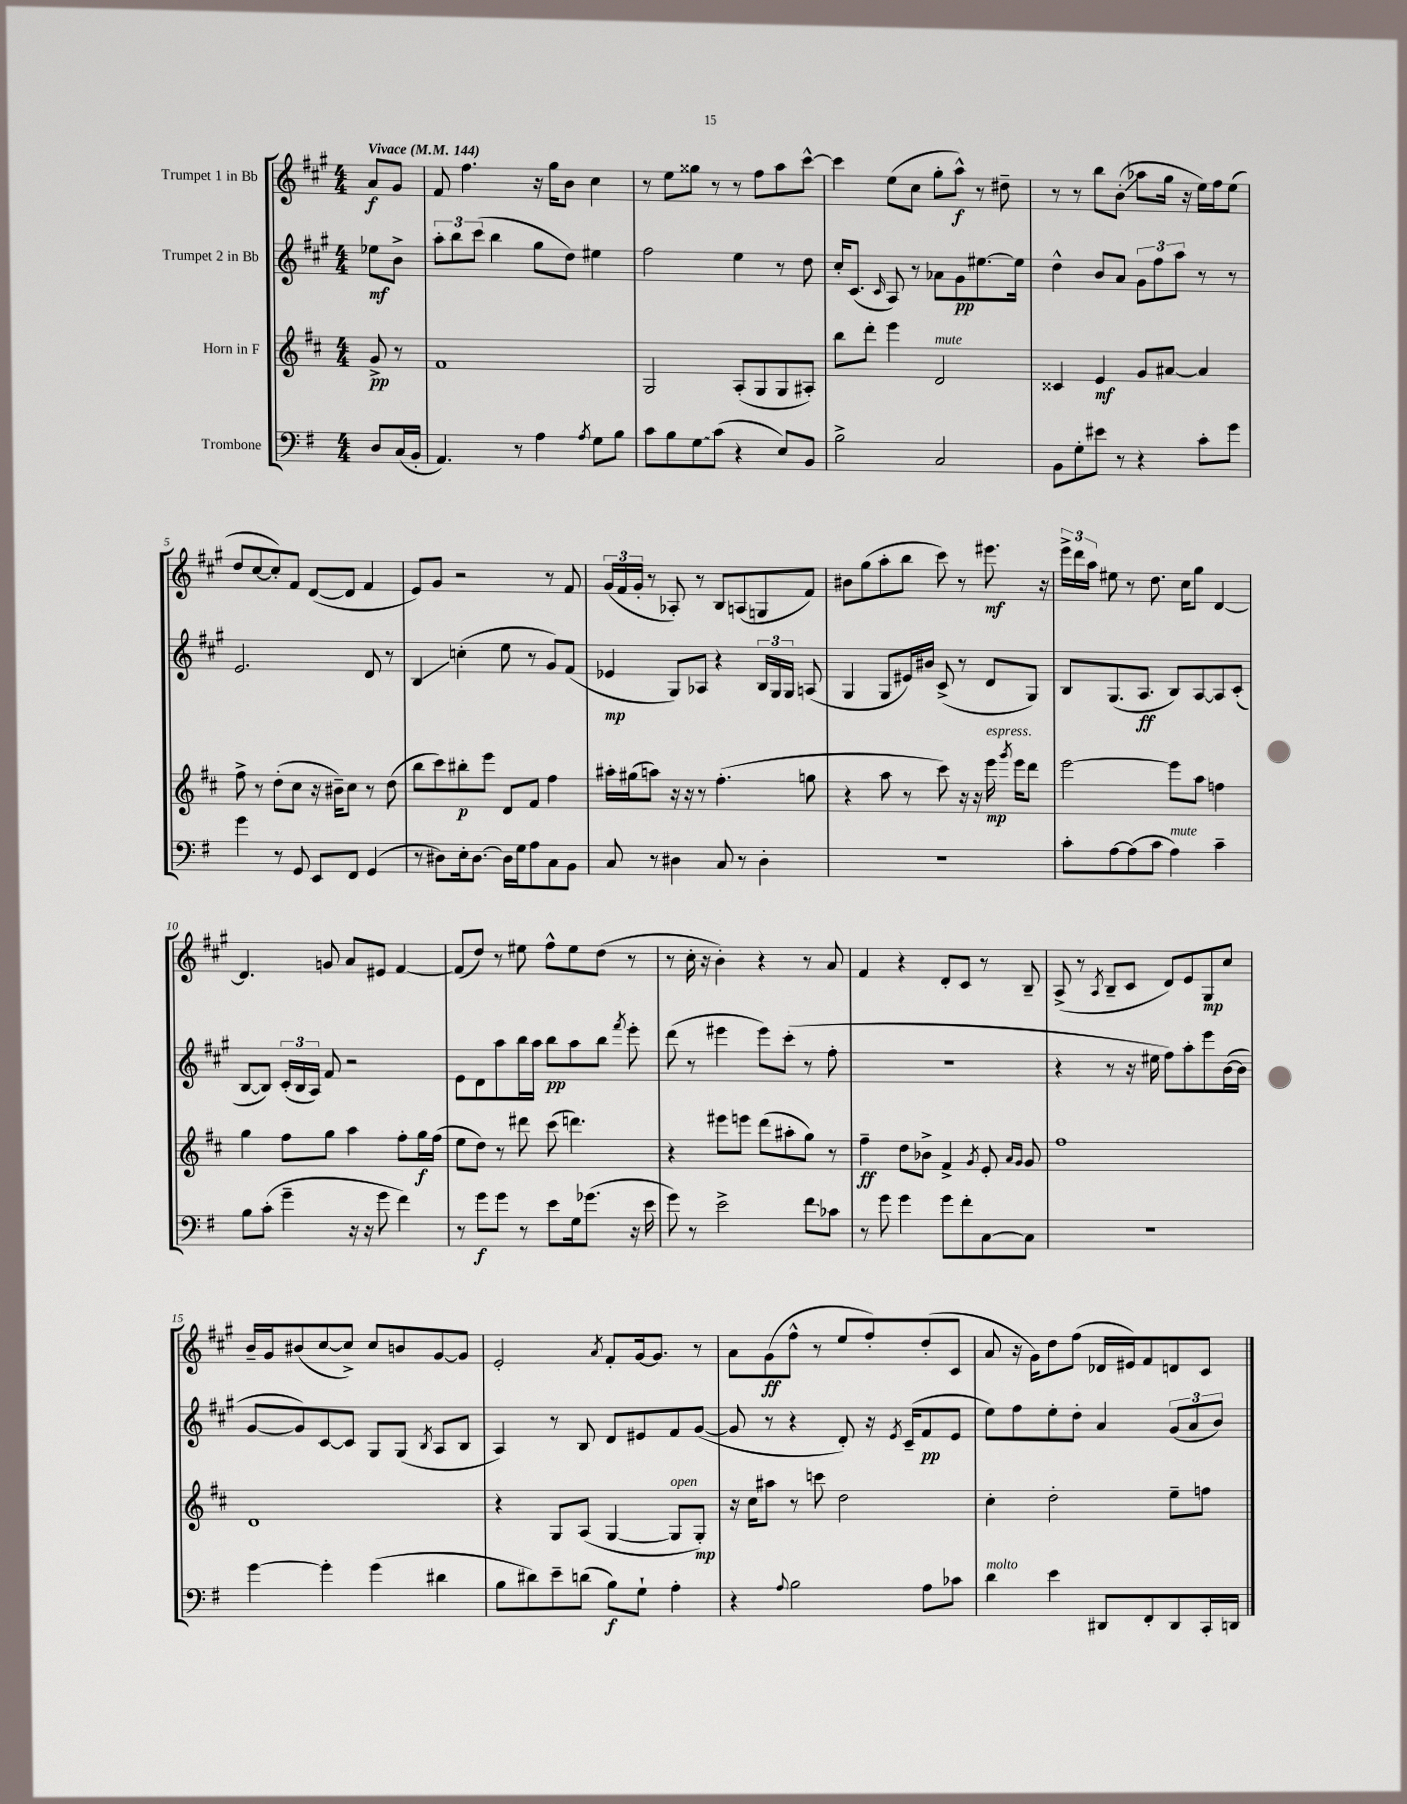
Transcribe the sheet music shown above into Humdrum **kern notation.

**kern	**kern	**kern	**kern
*staff4	*staff3	*staff2	*staff1
*clefF4	*clefG2	*clefG2	*clefG2
*k[f#]	*k[f#c#]	*k[f#c#g#]	*k[f#c#g#]
*M4/4	*M4/4	*M4/4	*M4/4
*MM144	*MM144	*MM144	*MM144
8D	8g^	8ee-	8a
(16C	8r	8b^	8g#
16BB'	.	.	.
=	=	=	=
4.AA)	1f#	12aa'	8f#
.	.	12bb	.
.	.	.	4.ff#
.	.	(12ccc#	.
.	.	4bb	.
8r	.	.	.
4A	.	8gg#	16r
.	.	.	16gg#
.	.	8dd)	8b
8qA	.	.	.
8G	.	4ee#	4cc#
8B	.	.	.
=	=	=	=
8c	2G	2ff#	8r
8B	.	.	8ee
8G	.	.	8gg##
(8c	.	.	8r
4r	(8A'	4ee	8r
.	8G	.	8ff#
8E)	8G	8r	8aa
8BB	8A#')	8dd	[8ccc#^^
=	=	=	=
2B^	8bb	16cc#'	4ccc#]
.	.	(8.c#	.
.	8ddd'	.	.
.	.	16qqc#	.
.	4eee	8A)	(8ee
.	.	8r	8cc#
2C	2d	8a-	8gg#'
.	.	8g#	8aa^^)
.	.	[8.ee#	8r
.	.	.	8dd#~
.	.	16ee#]	.
=	=	=	=
8BB	4c##	4dd^^	8r
8G'	.	.	8r
8e#	4e	8b	8bb
8r	.	8a	(8b'
4r	8g	12g#	8aa-
.	.	12ff#	.
.	[8a#	.	16gg#
.	.	12aa	.
.	.	.	16r
8c'	4a#]	8r	16ee)
.	.	.	16ff#
8g	.	8r	(8ee
=	=	=	=
4g	8ff#^	2.e	8dd
.	8r	.	[8cc#
8r	(8dd'	.	8cc#'])
8GG	8cc#	.	8f#
8EE	16r	.	([8d
.	16b#~)	.	.
8FF#	8cc#	.	8d]
(4GG	8r	8d	4f#
.	(8dd	8r	.
=	=	=	=
8r	8bb	4B	8e)
8D#)	8ccc#)	.	8g#
16E'	8bb#'	(4cc'	2r
[8.D#	.	.	.
.	8eee	.	.
16D#]	8d	8ee	.
16G	.	.	.
8A	8f#	8r	.
8C	4ff#	8g#)	8r
8BB	.	(8f#	8f#
=	=	=	=
8C	16aa#'	4e-	(24g#
.	.	.	24f#
.	(16gg#	.	.
.	.	.	24g#'
8r	8aa)	.	8r
4D#	16r	8G#)	8A-')
.	16r	.	.
.	8r	8A-	8r
8C	(4.ff#'	4r	8B
8r	.	.	(8A
4D#'	.	24B	8G
.	.	24G#	.
.	.	24G#	.
.	8gg	(8A	8f#)
=	=	=	=
1r	4r	4G#	8b#
.	.	.	(8gg#
.	8aa	8G#	8aa'
.	8r	16e#)	8bb
.	.	16b#	.
.	8ccc#)	(8c#^	8ccc#)
.	16r	8r	8r
.	16r	.	.
.	16eee	8d	8.eee#
.	8qggg	.	.
.	16eee	.	.
.	8ddd	8G#)	.
.	.	.	16r
=	=	=	=
8c'	[2eee	8B	24eee^
.	.	.	24ddd
.	.	.	24aa
[8A	.	(8.G#	8ee#
(8A]	.	.	8r
.	.	8.A	.
8c	.	.	8.dd
4A)	8eee]	8B)	.
.	.	.	16cc#
.	8aa	[8A	8gg#
4c~	4ff	8A]	[4d
.	.	(8c#'	.
=	=	=	=
8B	4gg	[8B	4.d]
(8c'	.	8B])	.
4g~	8ff#	(24c#'	.
.	.	24B	.
.	.	24A)	.
.	8gg	8f#	8g
16r	4aa	2r	8a
16r	.	.	.
8g	.	.	8e#
4f#)	8ff#'	.	[4f#
.	16gg	.	.
.	(16ff#	.	.
=	=	=	=
8r	8ee	8e	(8f#]
8g	8dd)	8d	8dd)
8g	8r	8aa	8r
8r	8ddd#	16bb	8ee#
.	.	16aa	.
8e	(8ccc#	8bb	8ff#^^
16G	4.ddd)	8aa	8ee#
(8.g-	.	.	.
.	.	8bb	(8dd
.	.	8qfff#	.
16r	.	8eee'	8r
16e	.	.	.
=	=	=	=
8g)	4r	(8ddd	8r
8r	.	8r	16cc#'
.	.	.	16r
2e^	8eee#	4eee#	4b')
.	8eee	.	.
.	(8ddd	8eee#)	4r
.	8aa#'	(8ccc#'	.
8f#	8gg)	8r	8r
8c-	8r	8ff#'	8a
=	=	=	=
8r	4ff#~	1r	4f#
8g	.	.	.
4g	8dd	.	4r
.	8b-^	.	.
8g	4f#^	.	8d'
8f#'	.	.	8c#
.	8qg	.	.
[8C	8e'	.	8r
.	16qqa	.	.
.	16qqg	.	.
8C]	8g	.	8B~
=	=	=	=
1r	1ff#	4r	(8A^
.	.	.	8r
.	.	.	8qA
.	.	8r	8B~
.	.	16r	8c#
.	.	16ee#	.
.	.	8ff#)	8d)
.	.	8aa'	8e
.	.	8eee	8G#
.	.	([16b	8cc#
.	.	16b]	.
=	=	=	=
[4g	1d	[8g#	16b~
.	.	.	16g#
.	.	8g#])	(8b#
4g']	.	[8c#	[8cc#
.	.	8c#]	8cc#^])
(4g	.	8G#	8cc#
.	.	(8G#	8b
.	.	8qB	.
4d#	.	8A	[8g#
.	.	8B	8g#]
=	=	=	=
8B	4r	4A)	2e'
8d#)	.	.	.
8e~	8G	8r	.
(8d	(8A	8B	.
.	.	.	8qa
8B)	[4G	8d	8f#'
8G`	.	8e#	[16g#
.	.	.	8.g#]
4A'	8G]	8f#	.
.	8G')	([8g#	8r
=	=	=	=
4r	16r	8g#]	8a
.	16cc#	.	.
.	8aa#	8r	(8g#
8qqA	.	.	.
2B	8r	4r	8ff#^^
.	8ccc	.	8r
.	2dd	8d')	8ee
.	.	16r	8ff#')
.	.	8qe	.
.	.	(16c#~	.
8A	.	8f#	(8dd'
8c-	.	8e	8c#
=	=	=	=
4d	4cc#'	8ee)	8a
.	.	8ff#	16r
.	.	.	16g#)
4e	2dd'	8ee'	8dd
.	.	8dd'	(8ff#
8DD#	.	4a	16d-
.	.	.	16e#)
8FF#'	.	.	8f#
8DD#	8ee~	(12g#	8d
.	.	12a	.
16CC'	8ff	.	8c#
.	.	12b)	.
16DD	.	.	.
==	==	==	==
*-	*-	*-	*-
